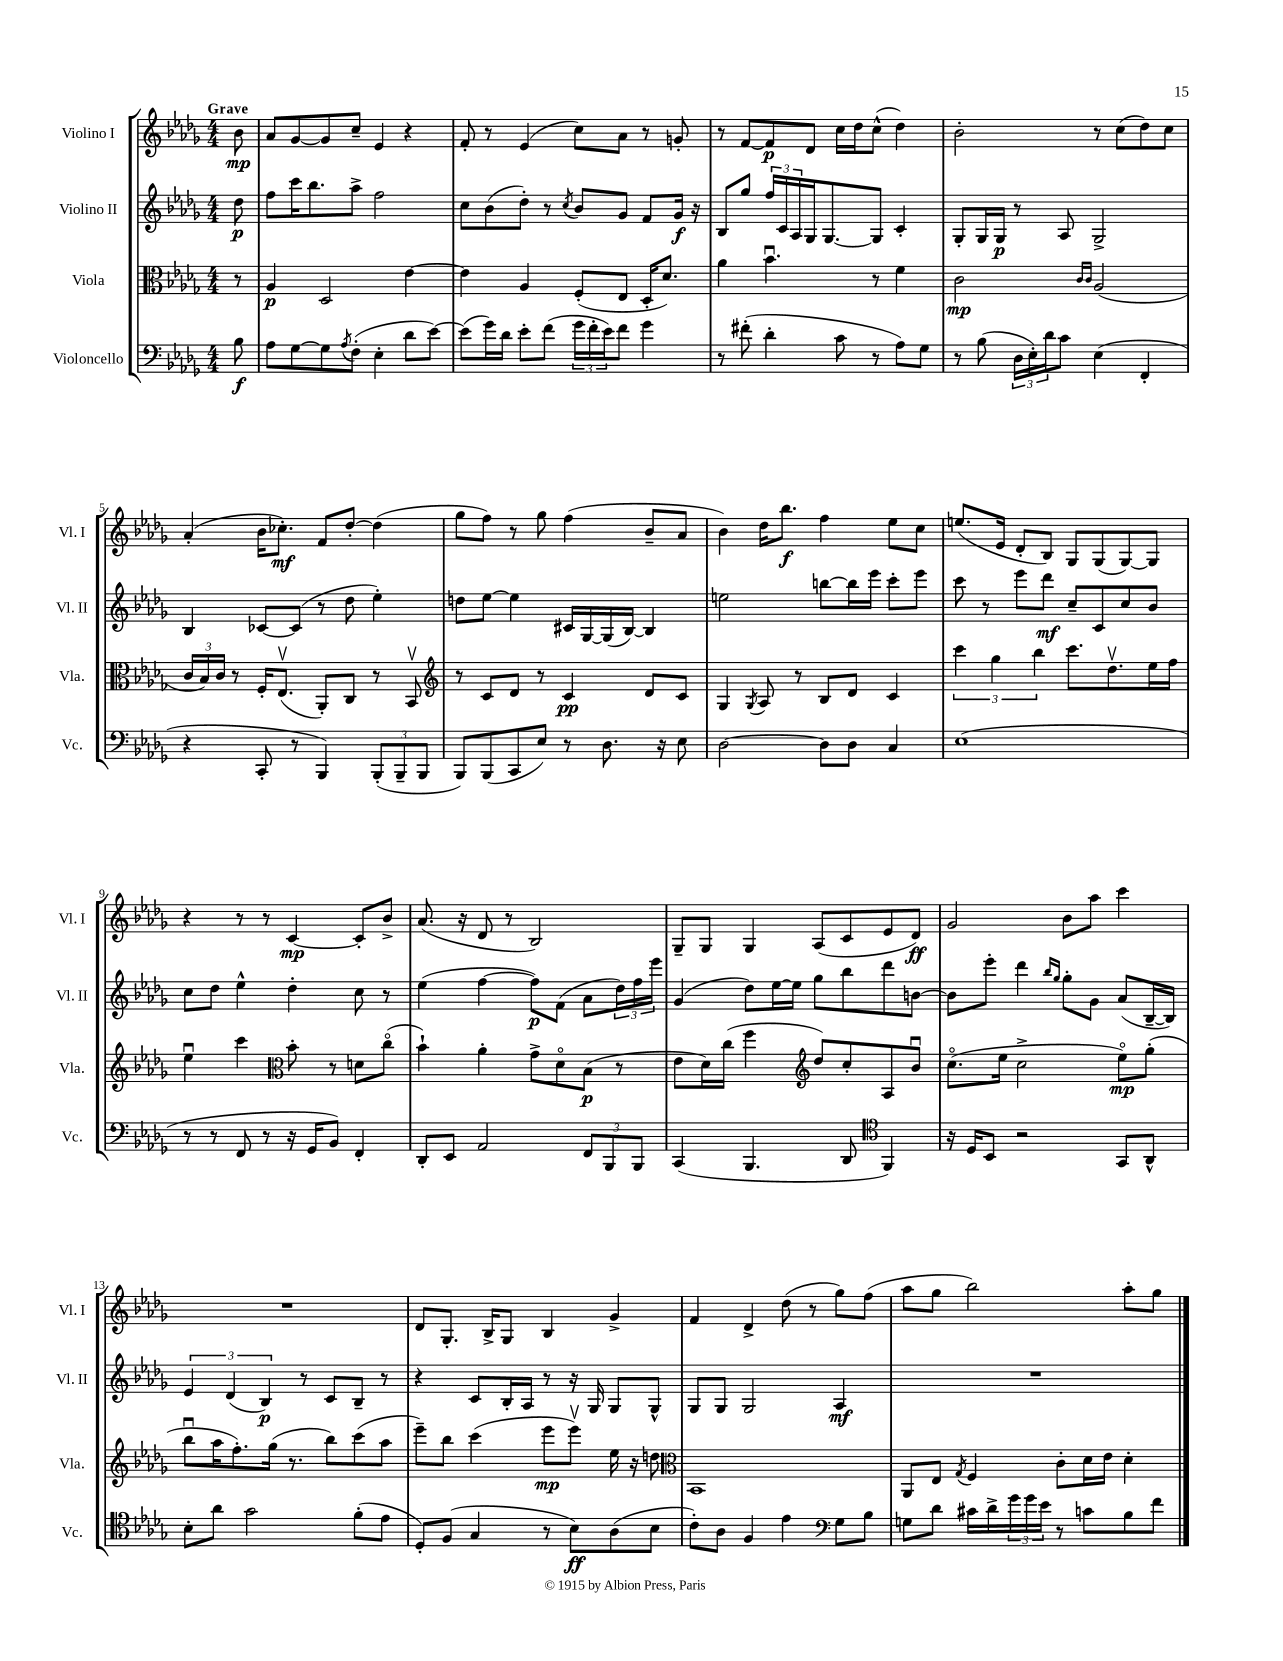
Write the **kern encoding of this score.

**kern	**kern	**kern	**kern
*staff4	*staff3	*staff2	*staff1
*clefF4	*clefC3	*clefG2	*clefG2
*k[b-e-a-d-g-]	*k[b-e-a-d-g-]	*k[b-e-a-d-g-]	*k[b-e-a-d-g-]
*M4/4	*M4/4	*M4/4	*M4/4
8B-	8r	8dd-	8b-
=	=	=	=
8A-	4A-	8ff	8a-
[8G-	.	16ccc	[8g-
.	.	8.bb-	.
8G-]	2D-	.	8g-]
8qA-	.	.	.
(8F'	.	8aa-^	8cc~
4E-'	.	2ff	4e-
8d-	[4e-	.	4r
[8e-)	.	.	.
=	=	=	=
(8e-]	4e-]	8cc	8f'
16g-)	.	(8b-	8r
16d-	.	.	.
8e-'	4A-	8dd-')	(4e-
(8f	.	8r	.
.	.	8qcc	.
24g-	(8F'	8b-	8cc)
24f'	.	.	.
24e-)	.	.	.
8f	8E-	8g-	8a-
4g-	16D-'	8f	8r
.	8.d-)	.	.
.	.	16g-	8g'
.	.	16r	.
=	=	=	=
8r	4a-	8B-	8r
(8f#'	.	8gg-	[8f
4d-'	4.b-u	24ff	8f]
.	.	24c	.
.	.	24A-	.
.	.	16G-	8d-
.	.	[8.G-	.
8c	.	.	16cc
.	.	.	16dd-
8r	8r	8G-]	(8cc^^
8A-)	4f	4c'	4dd-)
8G-	.	.	.
=	=	=	=
8r	2c	8G-'	2b-'
(8B-	.	16G-	.
.	.	16G-	.
24D-	.	8r	.
24E-')	.	.	.
24d-	.	.	.
8c	.	8A-	.
.	16qqc	.	.
.	16qqc	.	.
(4E-	(2A-	2G-^	8r
.	.	.	(8cc
4FF'	.	.	8dd-)
.	.	.	8cc
=	=	=	=
4r	24c	4B-	(4a-'
.	24B-)	.	.
.	24c	.	.
.	8r	.	.
8CC'	16F'	[8c-	16b-
.	(8.E-v	.	8.cc-')
8r	.	(8c-]	.
4BBB-)	8AA-')	8r	8f
.	8C	8dd-	[8dd-'
(12BBB-'	8r	4ee-')	(4dd-]
12BBB-~	.	.	.
.	8BB-v	.	.
12BBB-	.	.	.
=	=	=	=
*	*clefG2	*	*
8BBB-)	8r	8dd	8gg-
(8BBB-	8c	[8ee-	8ff)
8CC	8d-	4ee-]	8r
8E-)	8r	.	8gg-
8r	4c	16c#	(4ff
.	.	[16G-	.
8.D-	.	(16G-]	.
.	.	[16B-)	.
.	8d-	4B-]	8b-~
16r	.	.	.
8E-	8c	.	8a-
=	=	=	=
[2D-	4G-	2ee	4b-)
.	8qG-	.	.
.	8A-	.	16dd-
.	.	.	8.bb-
.	8r	.	.
8D-]	8B-	[8bb	4ff
8D-	8d-	16bb]	.
.	.	16eee-	.
4C	4c	8ccc'	8ee-
.	.	8eee-	8cc
=	=	=	=
(1E-	6ccc	8ccc	(8.ee
.	.	8r	.
.	6gg-	.	.
.	.	.	16e-
.	.	8eee-	8d-'
.	6bb-	.	.
.	.	8ddd-	8B-)
.	8.ccc	8cc~	8G-
.	.	8c	(8G-
.	8.dd-v	.	.
.	.	8cc	[8G-)
.	16ee-	8b-	8G-]
.	16ff	.	.
=	=	=	=
8r	4ee-u	8cc	4r
8r	.	8dd-	.
8FF	4ccc	4ee-^^	8r
8r	.	.	8r
*	*clefC3	*	*
16r	8b-'	4dd-'	[4c
16GG-	.	.	.
8BB-)	8r	.	.
4FF'	8d	8cc	8c']
.	(8cco	8r	8b-^
=	=	=	=
8DD-'	4b-`)	(4ee-	(8.a-
8EE-	.	.	.
.	.	.	16r
2AA-	4a-'	[4ff	8d-
.	.	.	8r
.	8g-^	8ff])	2B-)
.	8d-o	(8f	.
12FF	(8B-	8a-	.
12BBB-	.	.	.
.	8r	24dd-)	.
12BBB-	.	24ff	.
.	.	24eee-	.
=	=	=	=
(4CC	8e-	(4g-	8G-~
.	16d-)	.	8G-
.	(16cc	.	.
4.BBB-	4ff	8dd-)	4G-
.	.	[16ee-	.
.	.	16ee-]	.
*	*clefG2	*	*
.	8dd-)	8gg-	(8A-
8DD-	8cc'	8bb-	8c
*clefC4	*	*	*
4FF)	8A-	8ddd-	8e-
.	8b-u	[8b	8d-)
=	=	=	=
16r	(8.cco	8b]	2g-
16D-	.	.	.
8BB-	.	8eee-'	.
.	16ee-	.	.
2r	2cc^	4ddd-	.
.	.	16qqbb-	.
.	.	16qqgg-	.
.	.	8gg-'	8b-
.	.	8g-	8aa-
8GG-	8ee-o)	(8a-	4ccc
8AA-^^	(8gg-'	[16B-~	.
.	.	16B-])	.
=	=	=	=
8B-'	8bb-u	6e-	1r
8a-	16aa-	.	.
.	.	(6d-	.
.	8.ff')	.	.
2g-	.	.	.
.	.	6B-)	.
.	(16gg-	.	.
.	8.r	.	.
.	.	8r	.
.	8bb-)	8c	.
(8f'	(8ccc	8B-~	.
8e-	8aa-	8r	.
=	=	=	=
8D-')	8eee-~)	4r	8d-
(8F	8bb-	.	8.G-'
4G-	(4ccc	8c	.
.	.	.	16B-^
.	.	16B-'	8G-
.	.	16A-	.
8r	8eee-	8r	4B-
8B-)	8eee-v)	16r	.
.	.	16G-	.
(8A-	16ee-	8G-	4g-^
.	16r	.	.
8B-	8dd	8G-^^	.
=	=	=	=
*	*clefC3	*	*
8c')	1BB-	8G-	4f
8A-	.	8G-	.
4F	.	2G-	4d-^
4e-	.	.	(8dd-
.	.	.	8r
*clefF4	*	*	*
8G-	.	4A-	8gg-)
8B-	.	.	(8ff
=	=	=	=
8G	8AA-	1r	8aa-
8d-	8E-	.	8gg-
.	8qG-	.	.
16c#	4F	.	2bb-)
16d-^	.	.	.
24g-	.	.	.
24g-	.	.	.
24e-	.	.	.
8r	8c'	.	.
8c	16d-	.	.
.	16e-	.	.
8B-	4d-'	.	8aa-'
8f	.	.	8gg-
==	==	==	==
*-	*-	*-	*-
